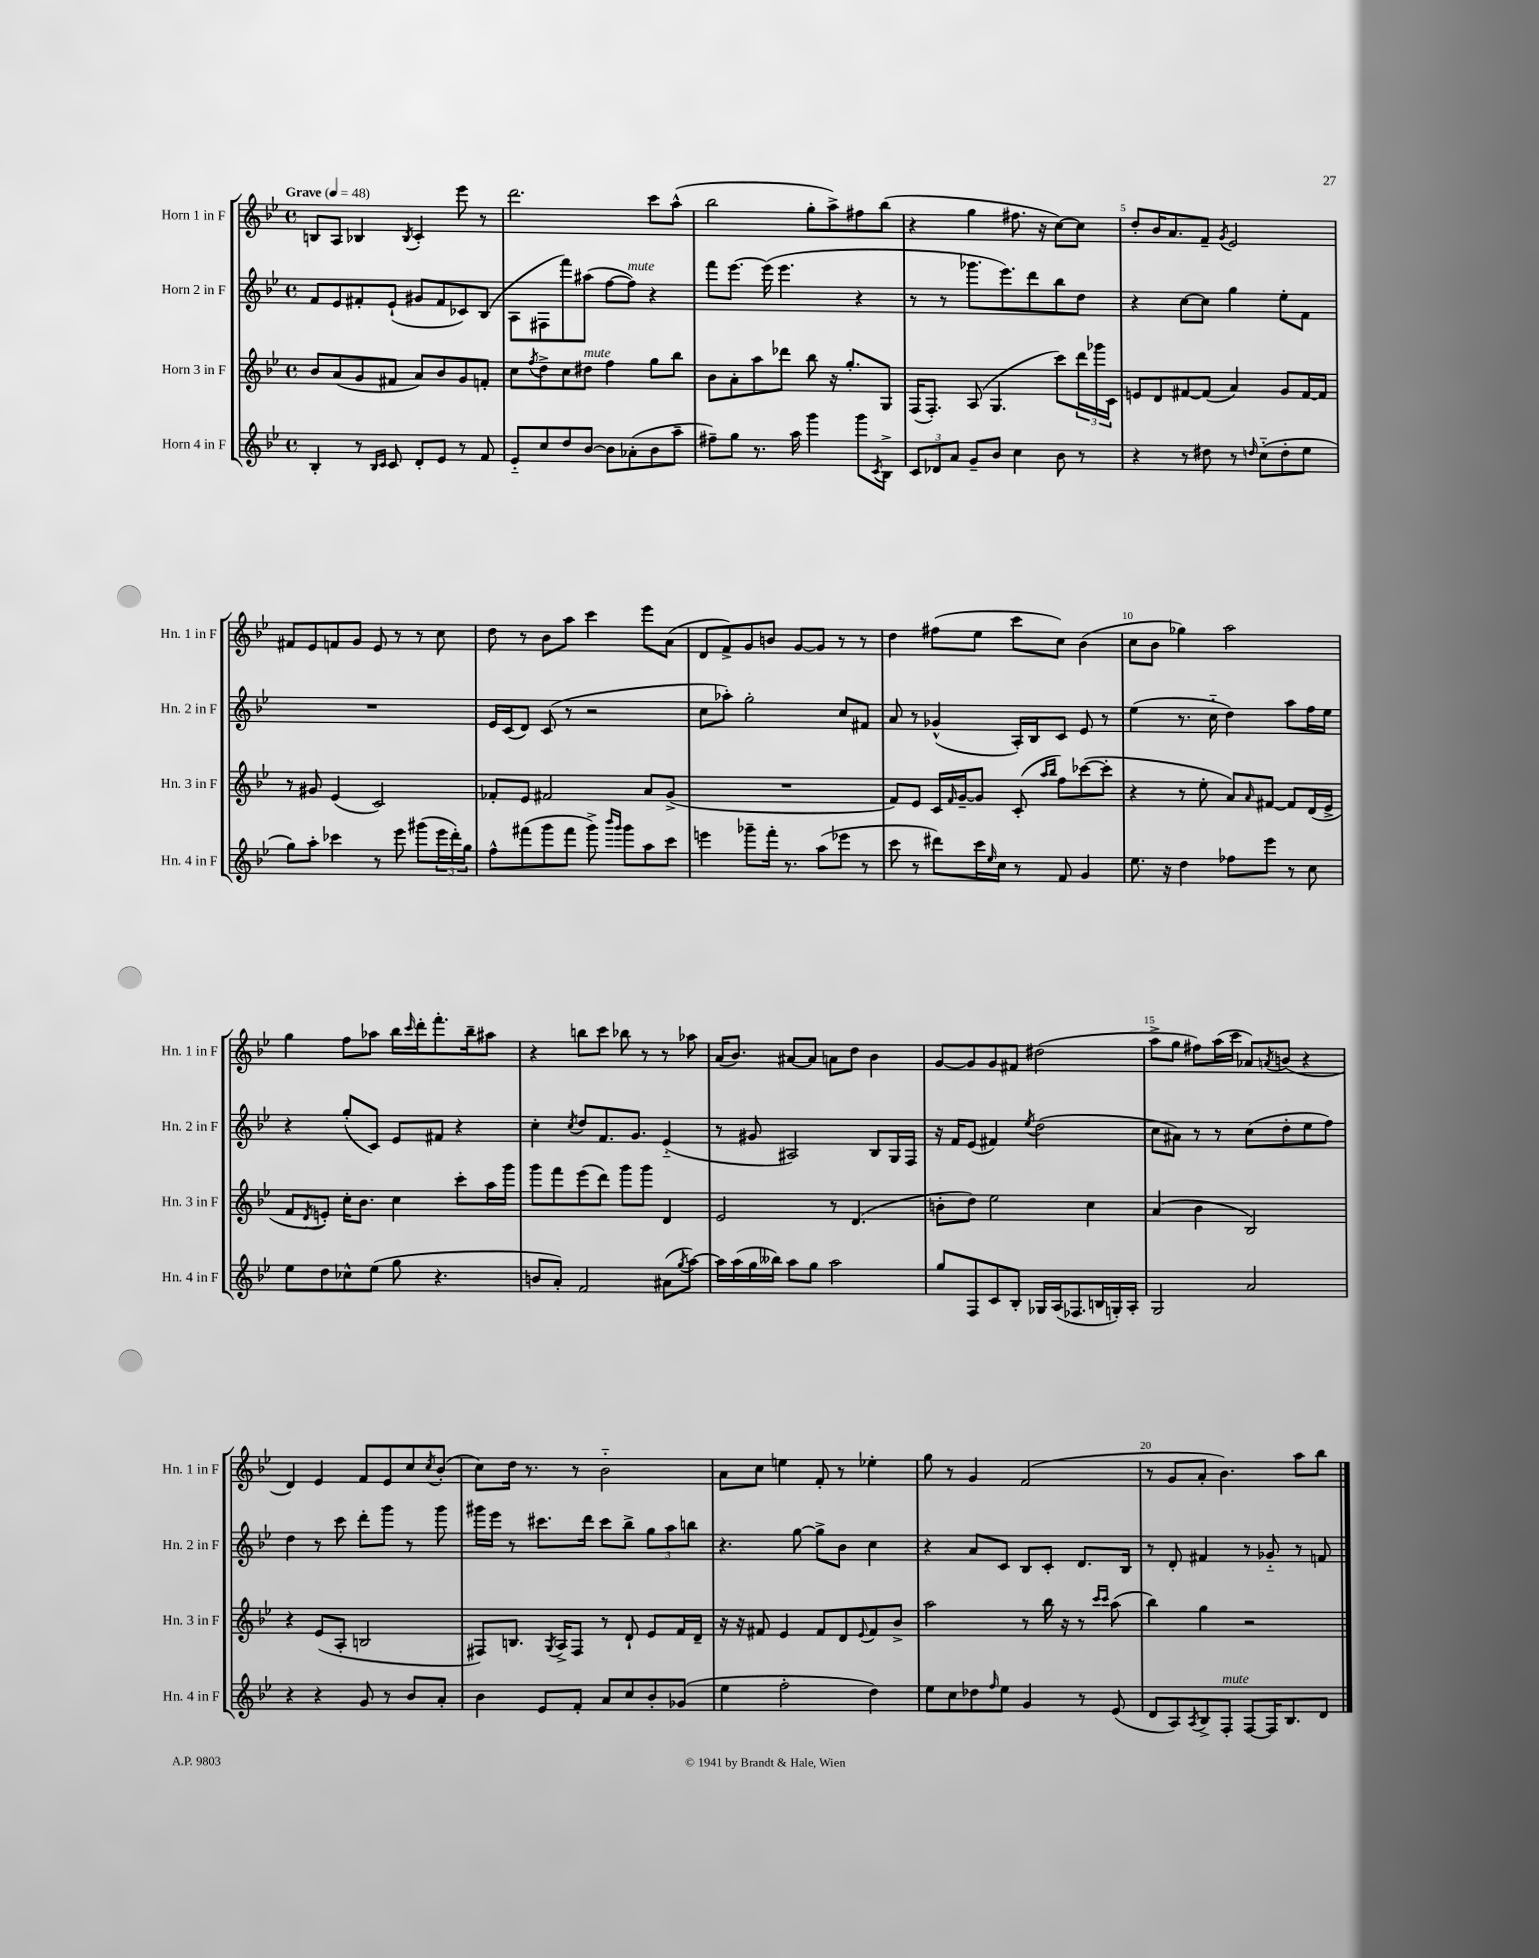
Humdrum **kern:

**kern	**kern	**kern	**kern
*part4	*part3	*part2	*part1
*staff4	*staff3	*staff2	*staff1
*I"Horn 4 in F	*I"Horn 3 in F	*I"Horn 2 in F	*I"Horn 1 in F
*I'Hn. 4 in F	*I'Hn. 3 in F	*I'Hn. 2 in F	*I'Hn. 1 in F
*clefG2	*clefG2	*clefG2	*clefG2
*k[b-e-]	*k[b-e-]	*k[b-e-]	*k[b-e-]
*M4/4	*M4/4	*M4/4	*M4/4
*met(c)	*met(c)	*met(c)	*met(c)
*MM48	*MM48	*MM48	*MM48
=1	=1	=1	=1
!	!	!	!LO:TX:a:B:t=Grave
4B-'/	8b-/L	8f/L	8Bn/L
.	(8a/	8e-/	8A/J
8r	8g/	8f#X'/	4B-X/
16qqB-/LL	.	.	.
16qqc/JJ	.	.	.
8c/	8f#X/J	(8e-`/J	.
.	.	.	8qB-/
8d'/L	8a/L)	8g#X/L	4c'/
8e-/J	8b-/	8f#/	.
8r	8g/	8c-X/)	8eee-\
8f/	8fn'/J	(8B-/J	8r
=2	=2	=2	=2
8e-/L	8cc\L	8A\L	2.ddd\
.	8qff/	.	.
8cc/	8dd^\	8F#X\	.
8dd/	8cc\	8fff\)	.
!	!LO:TX:a:i:t=mute	!	!
[8b-/J	8dd#X\J	(8aa#X\J	.
8b-\L]	4ff\	[8ff\L	.
!	!	!LO:TX:a:i:t=mute	!
(8a-X'\	.	8ff\J])	.
8b-\	8gg\L	4r	8ccc\L
8aa~\J	8bb-\J	.	(8aa^^\J
=3	=3	=3	=3
8ff#X~\L)	8b-\L	8fff\L	2bb-\
8gg\J	8a'\	[8.eee-\J	.
8.r	8aa\	.	.
.	.	(16eee-\]	.
.	8ddd-X\J	4.eee-\	.
16aa\	.	.	.
4ggg\	8bb-\	.	8gg'\L
.	16r	.	8aa^\)
.	8.gg'/L	.	.
8ggg\L	.	4r	8ff#X\
8qc/	.	.	.
8B-^\J	8G/J	.	(8bb-\J
=4	=4	=4	=4
12c/L	(16F/KL	8r	4r
.	8.F'/J)	.	.
12d-X/	.	.	.
.	.	8r	.
12a/J	.	.	.
8g~/L	(8A/	8.ggg-X\L	4gg\
8b-/J	4.G/	.	.
.	.	8.eee-\)	.
4cc\	.	.	8.ff#X\
.	.	8ddd\	.
.	.	.	16r
8b-\	8ccc\L)	8bb-\	[8cc\L)
8r	24ddd\L	8dd\J	8cc\J]
.	24ggg-X\	.	.
.	24c\JJ	.	.
=5	=5	=5	=5
4r	8en/L	4r	8dd'/L
.	8d/	.	16b-/K
.	.	.	8.a/
8r	[8f#X/	[8cc\L	.
8dd#X\	(8f#/J]	8cc\J]	8f~/J
.	.	.	8qg/
8r	4a/)	4gg\	2e-/
16qqddn/	.	.	.
(8cc\L	.	.	.
8dd'\	8g/L	8ee-'\L	.
8ee-\J	[16f#/L	8f\J	.
.	16f#/JJ]	.	.
!!LO:LB:g=z
=6	=6	=6	=6
8gg\L)	8r	1r	8f#X/L
8aa'\J	8g#X/	.	8e-/
4ccc-X\	(4e-/	.	8fn/
.	.	.	8g/J
8r	2c/)	.	8e-/
8eee-\	.	.	8r
(8ggg#X\L	.	.	8r
24eee-\L	.	.	8cc\
24ddd'\)	.	.	.
24gg\JJ	.	.	.
=7	=7	=7	=7
8ff^^\L	8f-X'/L	16e-/LL	8dd\
.	.	(16c/J	.
(8fff#X\	8e-/J	8d/J)	8r
8ggg\	2f#X/	(8c/	8b-\L
8fff#\J	.	8r	8aa\J
8ggg^\)	.	2r	4ccc\
16qqbbb-/LL	.	.	.
16qqggg/JJ	.	.	.
8ggg\L	.	.	.
8aa\	8a/L	.	8eee-\L
8ccc\J	(8g^/J	.	(8a\J
=8	=8	=8	=8
4eeen\	1r	8cc\L	8d/L
.	.	8aa-X'\J)	8f^/)
8ggg-X~\L	.	2gg'\	8g/
16fff'\Jk	.	.	8bn/J
8.r	.	.	.
.	.	.	[8g/L
(8aa\L	.	.	8g/J]
8eee-X\J	.	8cc/L	8r
8r	.	8f#X/J	8r
=9	=9	=9	=9
8ccc\	8f/L)	8a/	4dd\
8r	8e-/J	8r	.
8ddd#X\L)	16c/LL	(4g-X^^/	(8ff#X\L
.	16qqf/	.	.
.	[16g~/J	.	.
16ccc\L	8g/J]	.	8ee-\J
16qqee-/	.	.	.
16cc\JJ	.	.	.
8r	(8c'/	16A'/LL)	8ccc\L
.	.	16B-/J	.
.	16qqaa/LL	.	.
.	16qqbb-/JJ	.	.
8f/	8ff\L)	8c/J	8cc\J)
4g/	([8ccc-X\	8e-/	(4b-\
.	8ccc-'\J]	8r	.
=10	=10	=10	=10
8.ee-\	4r	(4ee-\	8cc\L
.	.	.	8b-\J
16r	.	.	.
4dd\	8r	8.r	4gg-X\)
.	8ee-'\	.	.
.	.	16cc\	.
8ff-X\L	8a/L)	4dd\)	2aa\
.	16qqa/	.	.
8eee-\J	[8f#X/J	.	.
8r	8f#/L]	8aa\L	.
8cc\	(16d/L	16ff\L	.
.	16e-^/JJ	16ee-\JJ	.
!!LO:LB:g=z
=11	=11	=11	=11
8ee-\L	8f/L	4r	4gg\
.	8qd/	.	.
8dd\	8en'/J)	.	.
8cc-X^^\	16cc'\KL	(8gg'/L	8ff\L
.	8.b-\J	.	.
(8ee-\J	.	8c/J)	8aa-X\J
8gg\	4cc\	8e-/L	16bb-\LL
.	.	.	16qqccc/
.	.	.	16ddd'\J
4.r	.	8f#X/J	8.fff'\
.	8ccc'\L	4r	.
.	.	.	16bb-~\k
.	16aa\L	.	8aa#X\J
.	16ggg\JJ	.	.
=12	=12	=12	=12
8bn/L	8ggg\L	4cc'\	4r
8a'/J)	8fff\	.	.
.	.	8qcc/	.
2f/	(8eee-\	8dd/L	8bbn\L
.	8ddd\J)	8.f/	8ccc\J
.	8ggg\L	.	8bb-X\
.	.	8.g/J	.
.	8ggg\J	.	8r
(8a#X\L	4d/	(4e-/	8r
8qgg/	.	.	.
[8aa\J)	.	.	8aa-X\
=13	=13	=13	=13
16aa\LL]	2e-/	8r	(16a/KL
(16aa\	.	.	8.b-/J)
16gg\	.	8g#X/	.
16bb--X\JJ)	.	.	.
8aa\L	.	2A#X/)	[8a#X/L
8gg\J	.	.	8a#/J]
2aa\	8r	.	8an\L
.	(4.d/	.	8dd\J
.	.	8B-/L	4b-\
.	.	16G/L	.
.	.	16F/JJ	.
=14	=14	=14	=14
8gg/L	8bn'\L	16r	[8g/L
.	.	16f/KL	.
8F/	8dd\J)	(8e-/J	8g/]
8c/	2ee-\	4f#X/)	8g/
8B-'/J	.	.	8f#X/J
.	.	8qee-/	.
16G-X/LL	.	(2dd\	(2dd#X\
(16A/J	.	.	.
8.F-X/	.	.	.
.	4cc\	.	.
16Bn/L	.	.	.
16Gn'/)	.	.	.
16A'/JJ	.	.	.
=15	=15	=15	=15
2G/	(4a/	8cc\L	8aa^\L
.	.	8a#X\J)	8gg\J
.	4b-\	8r	8ff#X\L)
.	.	8r	(16aa\L
.	.	.	16ccc\JJ
2a/	2B-/)	(8cc\L	8a-X/L)
.	.	.	8qan/
.	.	8dd'\	(8bn/J
.	.	8ee-\	4r
.	.	8ff\J)	.
!!LO:LB:g=z
=16	=16	=16	=16
4r	4r	4dd\	4d/)
4r	(8e-/L	8r	4e-/
.	8A'/J	8ccc\	.
8g/	2Bn/	8ddd'\L	8f/L
8r	.	8ggg\J	8e-/
8b-/L	.	8r	8cc/
.	.	.	8qcc/
8a'/J	.	8ggg\	(8b-'/J
=17	=17	=17	=17
4b-\	8F#X/L)	16ggg#X\LL	8cc\L)
.	.	16eee-\JJ	.
.	8.Bn/J	8r	16dd\Jk
.	.	.	8.r
8e-/L	.	8.ccc#X\L	.
.	8qG/	.	.
.	16A^/KL	.	.
8f'/J	8F#/J	.	8r
.	.	16ddd\Jk	.
8a/L	8r	8ccc#\L	2b-\
8cc/	8d`/	8bb-^\J	.
8b-'/	8e-/L	12gg\L	.
.	.	12aa\	.
(8g-X/J	16f/L	.	.
.	.	12bbn\J	.
.	16d~/JJ	.	.
=18	=18	=18	=18
4ee-\	16r	4.r	8a\L
.	16r	.	.
.	8f#X/	.	8cc\J
2ff'\	4e-/	.	4een\
.	.	[8gg\	.
.	8f#/L	8gg^\L]	8f'/
.	8d/	8b-\J	8r
.	8qqe-/	.	.
4dd\)	8f#/	4cc\	4ee-X'\
.	8b-^/J	.	.
=19	=19	=19	=19
8ee-\L	2aa\	4r	8gg\
8cc\	.	.	8r
8dd-X\	.	8a/L	4g/
16qqff/	.	.	.
8ee-\J	.	8c/J	.
4g/	8r	8B-/L	(2f/
.	16bb-\	8c'/J	.
.	16r	.	.
8r	8r	8.d/L	.
.	16qqccc/LL	.	.
.	16qqccc/JJ	.	.
(8e-/	(8aa\	.	.
.	.	16B-/Jk	.
=20	=20	=20	=20
8d/L	4bb-\)	8r	8r
8A/)	.	8d'/	8g/L
8qA/	.	.	.
8B-^/	4gg\	4f#X/	8a'/J
!LO:TX:a:i:t=mute	!	!	!
8F'/J	.	.	4.b-\)
[8F/L	2r	8r	.
16F/K]	.	8g-X/	.
8.B-/	.	.	.
.	.	8r	8aa\L
8d/J	.	8fn/	8bb-\J
==	==	==	==
*-	*-	*-	*-
